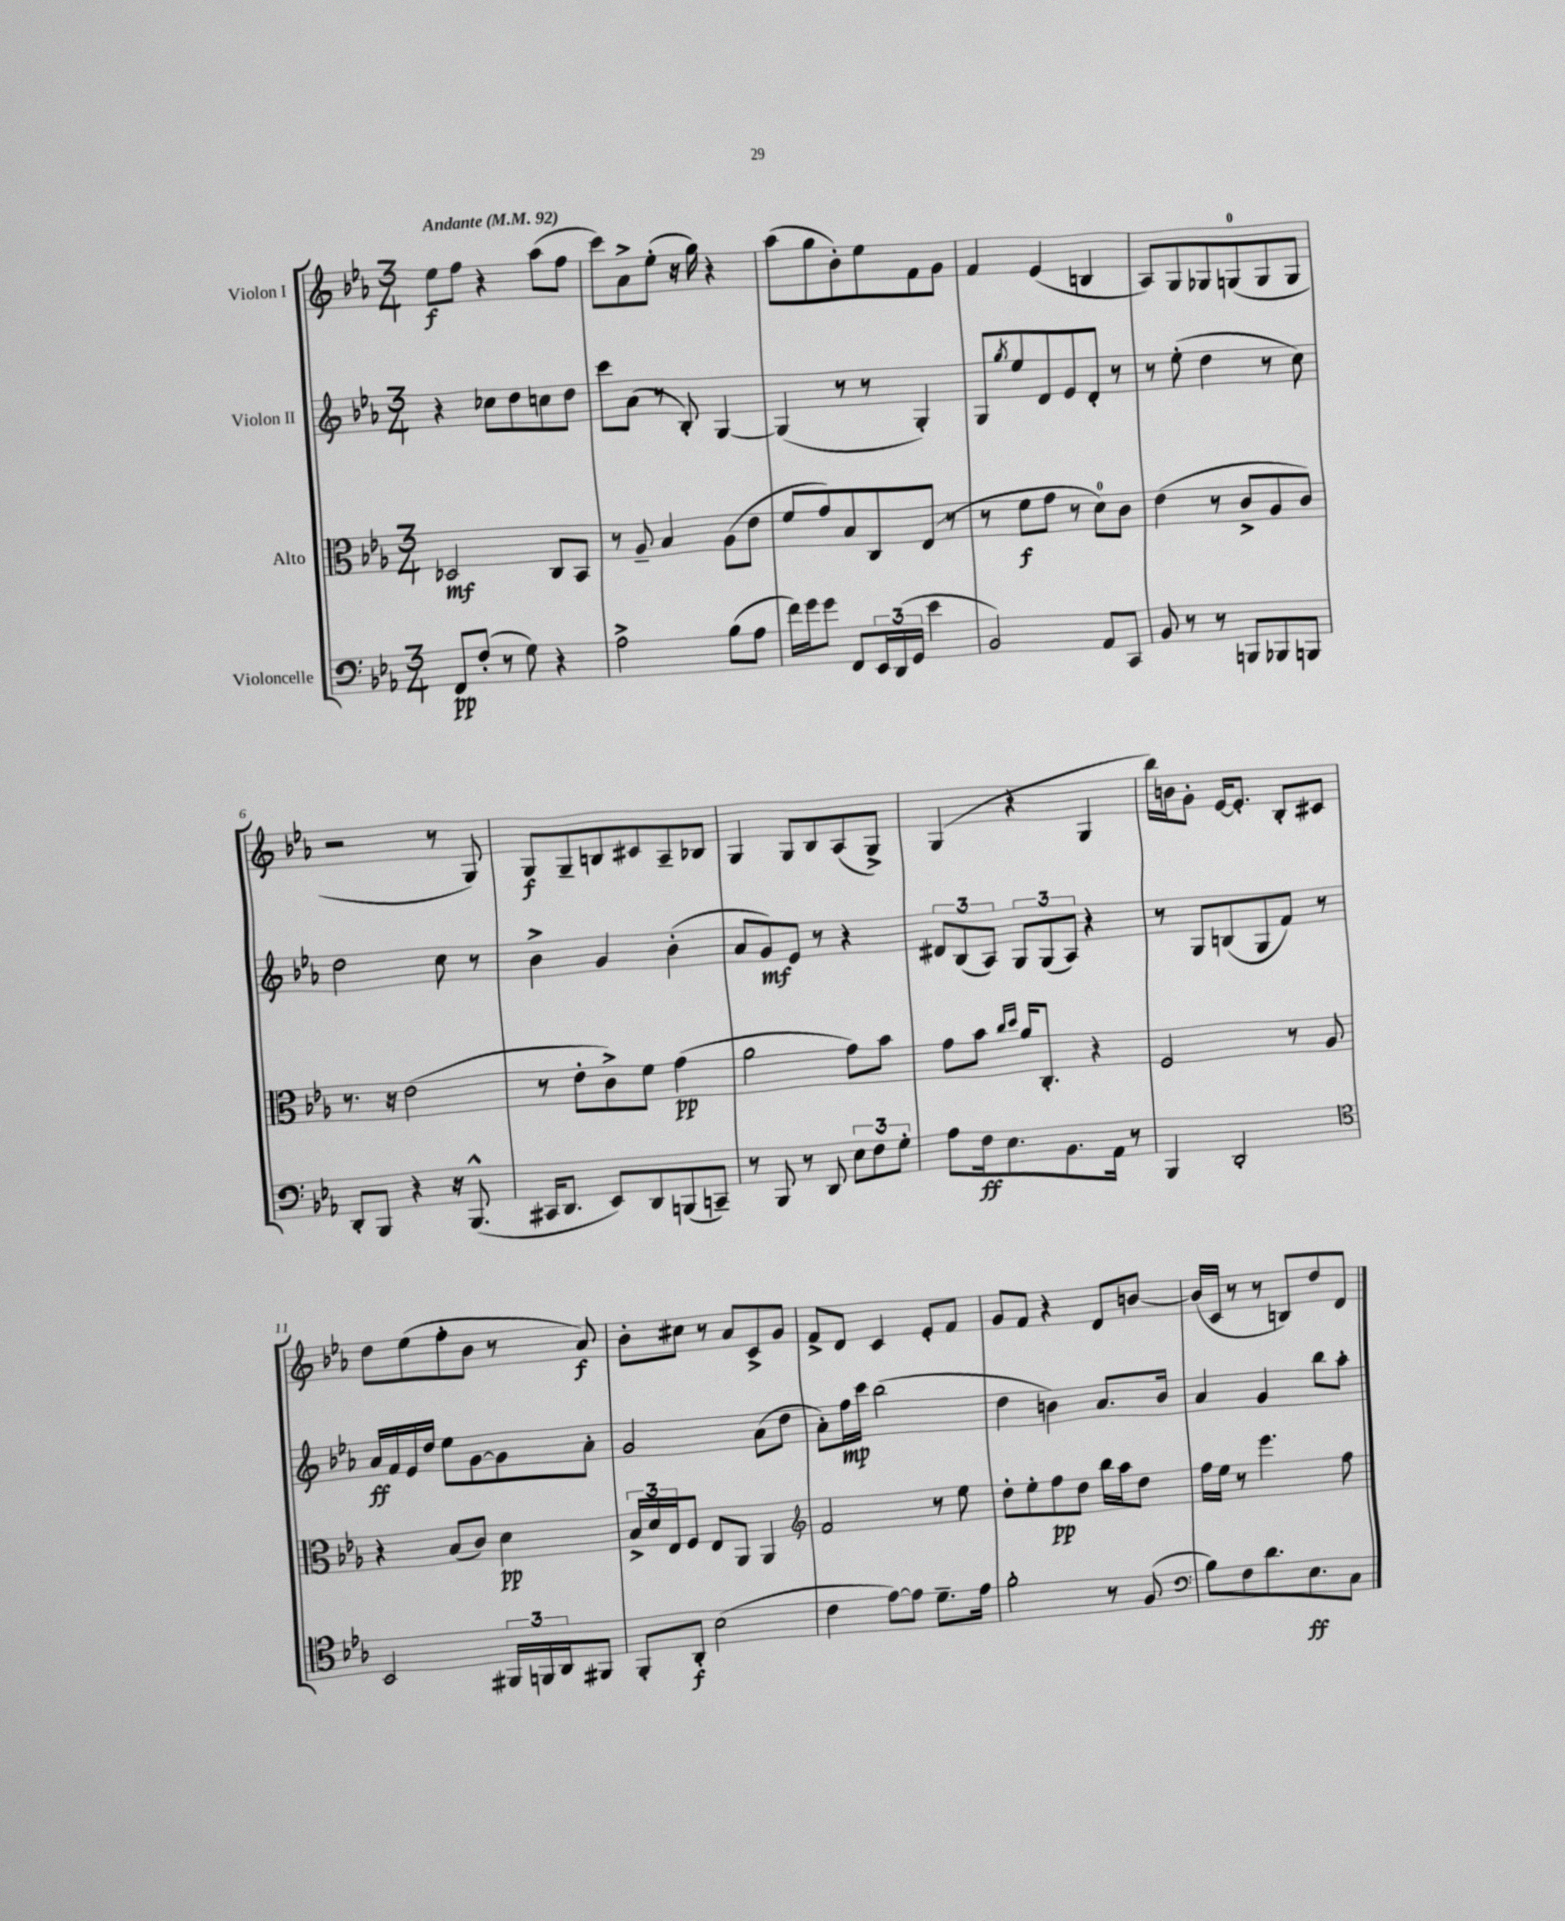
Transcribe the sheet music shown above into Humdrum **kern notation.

**kern	**dynam	**kern	**dynam	**kern	**dynam	**kern	**dynam
*part4	*part4	*part3	*part3	*part2	*part2	*part1	*part1
*staff4	*staff4	*staff3	*staff3	*staff2	*staff2	*staff1	*staff1
*I"Violoncelle	*	*I"Alto	*	*I"Violon II	*	*I"Violon I	*
*clefF4	*	*clefC3	*	*clefG2	*	*clefG2	*
*k[b-e-a-]	*	*k[b-e-a-]	*	*k[b-e-a-]	*	*k[b-e-a-]	*
*M3/4	*	*M3/4	*	*M3/4	*	*M3/4	*
*MM92	*	*MM92	*	*MM92	*	*MM92	*
=1	=1	=1	=1	=1	=1	=1	=1
!	!	!	!	!	!	!LO:TX:a:B:t=Andante	!
8FF/L	pp	2D-X/	mf	4r	.	8ee-\L	f
(8F'/J	.	.	.	.	.	8ff\J	.
8r	.	.	.	8cc-X\L	.	4r	.
8G\)	.	.	.	8dd\	.	.	.
4r	.	8C/L	.	8ccn\	.	(8aa-\L	.
.	.	8BB-/J	.	8dd\J	.	8ff\J	.
=2	=2	=2	=2	=2	=2	=2	=2
2A-^\	.	8r	.	8ccc\L	.	8ccc\L)	.
.	.	8A-~/	.	(8a-\J	.	8a-^\	.
.	.	4B-/	.	8r	.	(8ee-'\J	.
.	.	.	.	8B-'/)	.	16r	.
.	.	.	.	.	.	16gg\)	.
(8B-\L	.	(8A-\L	.	[4G/	.	4r	.
8A-\J	.	8e-\J	.	.	.	.	.
=3	=3	=3	=3	=3	=3	=3	=3
16f\LL)	.	8f/L	.	(4G/]	.	(8aa-\L	.
16g\J	.	.	.	.	.	.	.
8g\J	.	8g/)	.	.	.	8gg\	.
8FF/L	.	8B-/	.	8r	.	8b-'\)	.
24EE-/L	.	8C/	.	8r	.	8ee-\	.
(24DD/	.	.	.	.	.	.	.
24GG/JJ	.	.	.	.	.	.	.
4e-\	.	(8E-/J	.	4G'/)	.	8f\	.
.	.	8r	.	.	.	8g\J	.
=4	=4	=4	=4	=4	=4	=4	=4
2BB-/)	.	8r	.	8G/L	.	4f/	.
.	.	.	.	8qgg/	.	.	.
.	.	8f\L	f	8ee-/	.	.	.
.	.	8g\J	.	8d/	.	(4e-/	.
.	.	8r	.	8e-/	.	.	.
8AA-/L	.	8d\L)	.	8d'/J	.	4Bn/	.
8CC/J	.	8c\J	.	8r	.	.	.
=5	=5	=5	=5	=5	=5	=5	=5
8BB-/	.	(4e-\	.	8r	.	8A-/L)	.
8r	.	.	.	(8ee-'\	.	8G/	.
8r	.	8r	.	4dd\	.	8G-X/	.
8BBBn/L	.	8c^/L	.	.	.	(8Gn/	.
8BBB-X/	.	8A-/	.	8r	.	8G/	.
8BBBn/J	.	8c/J)	.	8cc\)	.	8G/J	.
!!LO:LB:g=z
=6	=6	=6	=6	=6	=6	=6	=6
8DD'/L	.	8.r	.	2dd\	.	2r	.
8BBB-/J	.	.	.	.	.	.	.
.	.	16r	.	.	.	.	.
4r	.	(2e-\	.	.	.	.	.
16r	.	.	.	8cc\	.	8r	.
(8.BBB-^^/	.	.	.	.	.	.	.
.	.	.	.	8r	.	8G/)	.
=7	=7	=7	=7	=7	=7	=7	=7
16CC#X/KL	.	8r	.	4b-^\	.	8G/L	f
8.DD/J	.	.	.	.	.	.	.
.	.	8e-'\L	.	.	.	8G~/	.
8EE-/L)	.	8c^\)	.	4g/	.	8Bn/	.
8DD/	.	8f\J	.	.	.	8c#X/	.
(8BBBn/	.	(4g\	pp	(4b-'\	.	8A-~/	.
8CCn~/J)	.	.	.	.	.	8B-X/J	.
=8	=8	=8	=8	=8	=8	=8	=8
8r	.	2a-\	.	8a-/L	.	4G/	.
8BBB-/	.	.	.	8g/)	mf	.	.
8r	.	.	.	8e-/J	.	8G/L	.
8DD/	.	.	.	8r	.	8B-/	.
12E-\L	.	8g\L)	.	4r	.	(8A-/	.
12F\	.	.	.	.	.	.	.
.	.	8b-\J	.	.	.	8G^/J)	.
12G'\J	.	.	.	.	.	.	.
=9	=9	=9	=9	=9	=9	=9	=9
8A-\L	.	8g\L	.	12d#X/L	.	(4G/	.
.	.	.	.	(12B-/	.	.	.
16F\k	ff	8b-\J	.	.	.	.	.
.	.	.	.	12A-/J)	.	.	.
8.E-\	.	.	.	.	.	.	.
.	.	16qqcc/LL	.	.	.	.	.
.	.	16qqdd/JJ	.	.	.	.	.
.	.	16a-/KL	.	12G/L	.	4r	.
.	.	8.C'/J	.	.	.	.	.
.	.	.	.	(12G/	.	.	.
8.BB-\	.	.	.	.	.	.	.
.	.	.	.	12A-/J)	.	.	.
.	.	4r	.	4r	.	4G/	.
16AA-\Jk	.	.	.	.	.	.	.
8r	.	.	.	.	.	.	.
=10	=10	=10	=10	=10	=10	=10	=10
4BBB-/	.	2F/	.	8r	.	16bb-\LL)	.
.	.	.	.	.	.	16bn\J	.
.	.	.	.	8G/L	.	8g'\J	.
2DD'/	.	.	.	(8Bn/	.	[16e-/KL	.
.	.	.	.	.	.	8.e-'/J]	.
.	.	.	.	8G/	.	.	.
.	.	8r	.	8f/J)	.	8B-'/L	.
.	.	8A-/	.	8r	.	8c#X/J	.
!!LO:LB:g=z
=11	=11	=11	=11	=11	=11	=11	=11
*clefC4	*	*	*	*	*	*	*
2BB-/	.	4r	.	16a-/LL	ff	8dd\L	.
.	.	.	.	16f/	.	.	.
.	.	.	.	16e-/	.	(8ee-\	.
.	.	.	.	16dd/JJ	.	.	.
.	.	(8B-/L	.	8ee-\L	.	8ff'\	.
.	.	8c/J)	.	[8g\	.	8b-\J	.
24FF#X/LL	.	4d\	pp	8g\]	.	8r	.
24FFn/	.	.	.	.	.	.	.
24AA-/J	.	.	.	.	.	.	.
8FF#X/J	.	.	.	8a-'\J	.	8a-/)	f
=12	=12	=12	=12	=12	=12	=12	=12
8FF'/L	.	24B-^/LL	.	2g/	.	8b-'\L	.
.	.	24d/	.	.	.	.	.
.	.	24E-/J	.	.	.	.	.
8AA-'/J	f	8F/J	.	.	.	8cc#X\J	.
(2B-\	.	8E-/L	.	.	.	8r	.
.	.	8AA-/J	.	.	.	8a-/L	.
.	.	4AA-/	.	(8a-\L	.	8c^/	.
.	.	.	.	8dd\J	.	8g/J	.
=13	=13	=13	=13	=13	=13	=13	=13
*	*	*clefG2	*	*	*	*	*
4c\	.	2f/	.	8a-'\L)	.	8f^/L	.
.	.	.	.	16ff\L	mp	8d/J	.
.	.	.	.	16ccc\JJ	.	.	.
[8e-\L)	.	.	.	(2bb-\	.	4c/	.
8e-\J]	.	.	.	.	.	.	.
8.d~\L	.	8r	.	.	.	8e-'/L	.
.	.	8ee-\	.	.	.	8f/J	.
16e-\Jk	.	.	.	.	.	.	.
=14	=14	=14	=14	=14	=14	=14	=14
2f'\	.	8dd'\L	.	4dd\	.	8g/L	.
.	.	8ee-'\	.	.	.	8f/J	.
.	.	8ff\	pp	4bn\)	.	4r	.
.	.	8dd\J	.	.	.	.	.
8r	.	16bb-\LL	.	8.a-/L	.	8d/L	.
.	.	16aa-\J	.	.	.	.	.
(8F/	.	8dd\J	.	.	.	[8bn/J	.
.	.	.	.	16b/Jk	.	.	.
=15	=15	=15	=15	=15	=15	=15	=15
*clefF4	*	*	*	*	*	*	*
8B-\L)	.	16ff\LL	.	4a-/	.	(16b/LL]	.
.	.	16ee-\JJ	.	.	.	16c/JJ	.
8F\	.	8r	.	.	.	8r	.
8.d\	.	4.eee-\	.	4g/	.	8r	.
.	.	.	.	.	.	8Bn/L)	.
8.E-\	ff	.	.	.	.	.	.
.	.	.	.	8bb-\L	.	8dd/	.
8C\J	.	8ff\	.	8aa-'\J	.	8d/J	.
==	==	==	==	==	==	==	==
*-	*-	*-	*-	*-	*-	*-	*-
